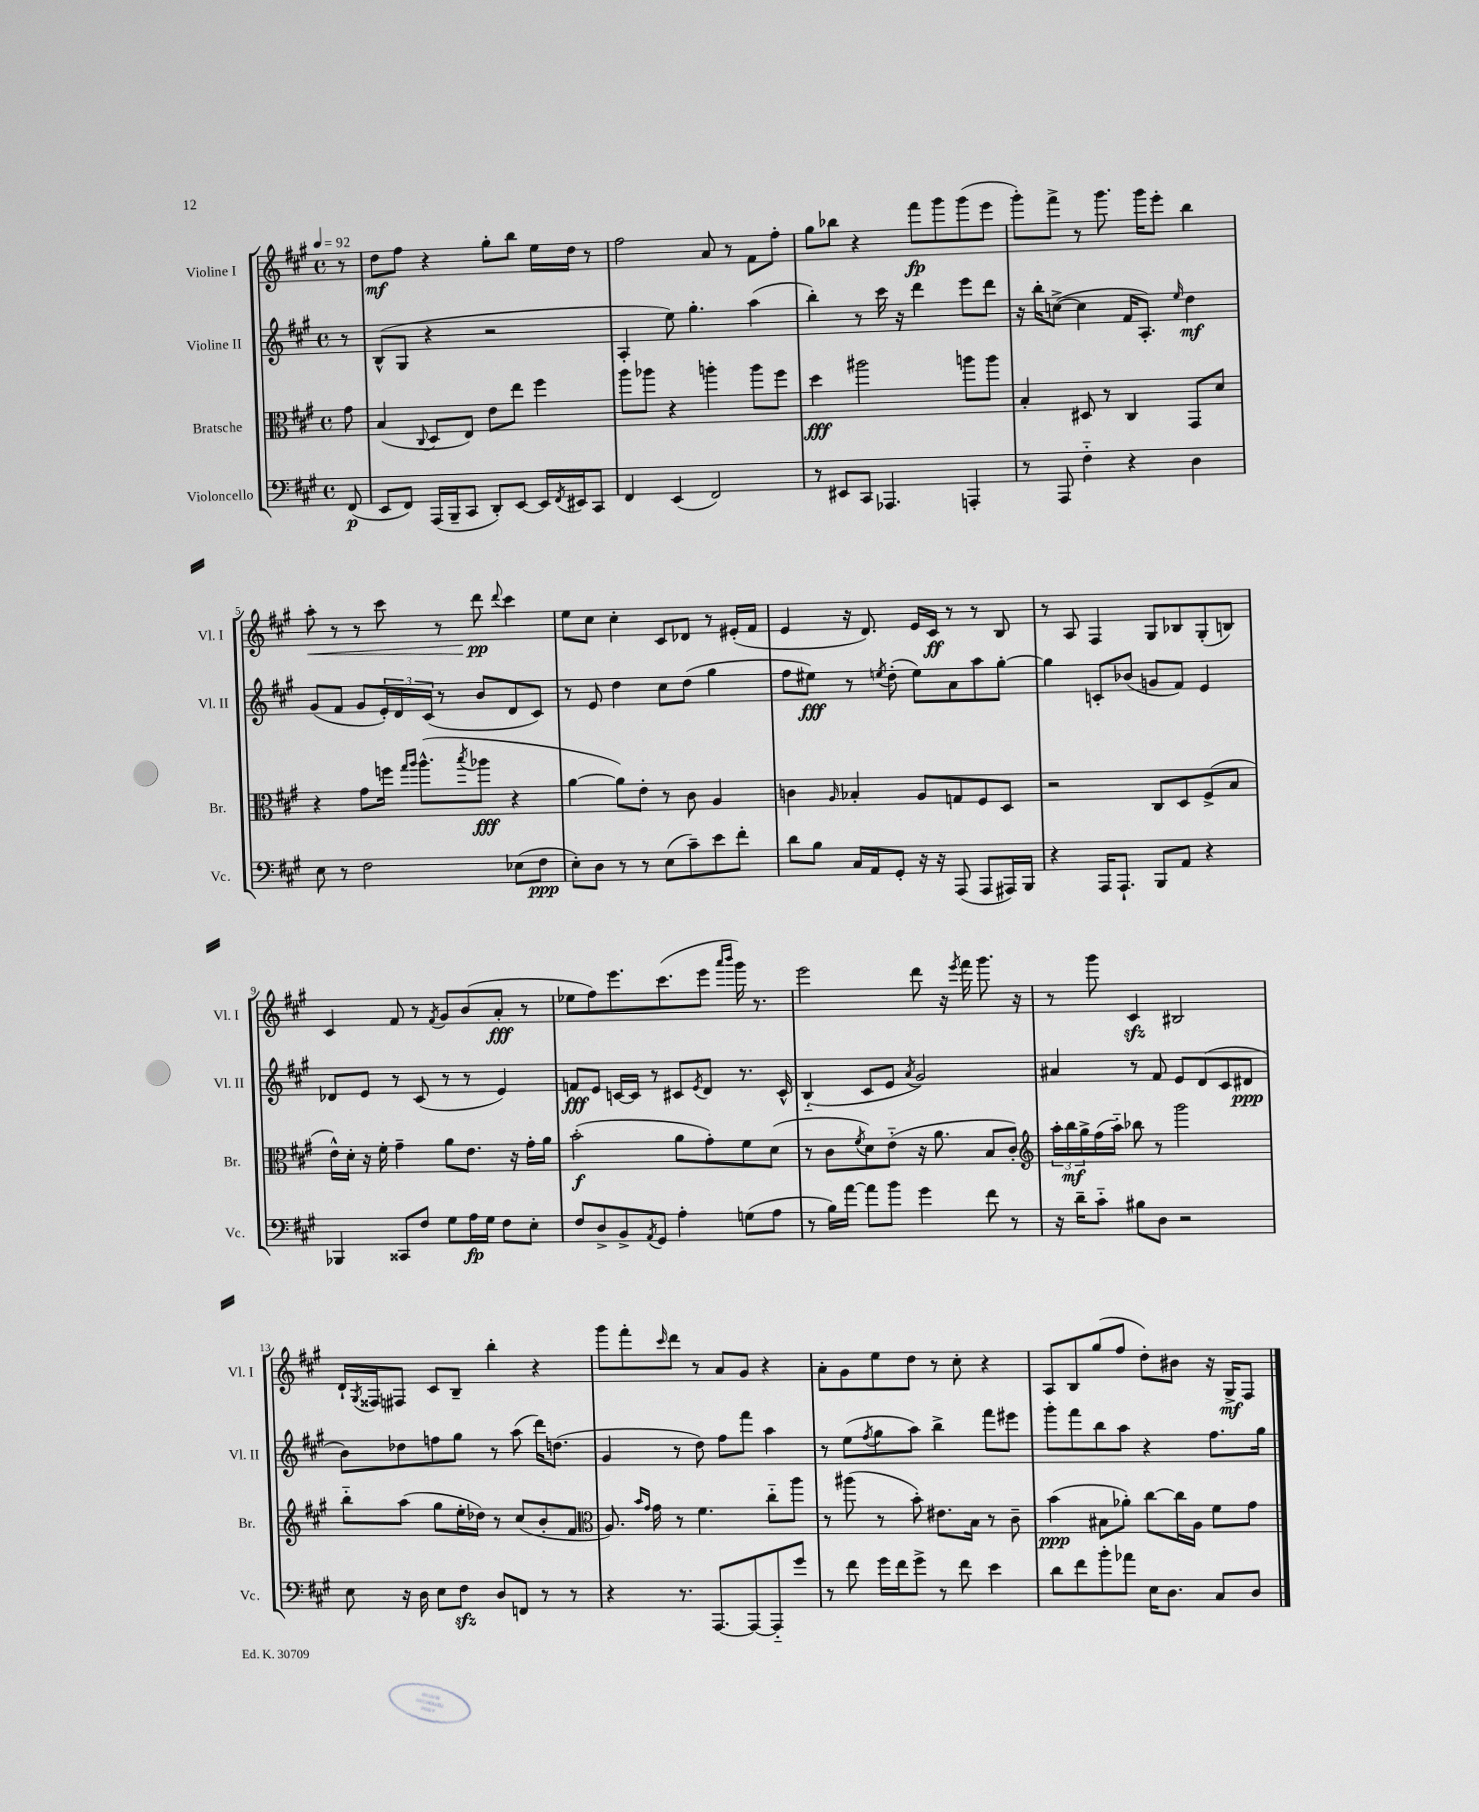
<<
\new StaffGroup <<
\new Staff = "s0" \with { instrumentName = "Violine I" shortInstrumentName = "Vl. I" } {
    \clef treble \key a \major \defaultTimeSignature \time 4/4 \partial 8 \tempo 4 = 92
    r8 |
    d''8\mf fis''8 r4 gis''8-. b''8 e''16 d''16 r8 |
    fis''2 a'8 r8 fis'8 fis''8-. |
    gis''8 bes''8 r4 fis'''8\fp gis'''8 gis'''8( e'''8 |
    gis'''8-.) fis'''8-> r8 gis'''8. gis'''16 e'''8-. b''4 |
    a''8-.\< r8 r8 cis'''8 r8 d'''8\pp\! \appoggiatura { d'''8 } cis'''4 |
    e''8 cis''8 cis''4-. cis'8 des'8 r8 eis'16-.( fis'16 |
    e'4 r16 d'8.) e'16 cis'16\ff r8 r8 b8 |
    r8 a8 fis4 gis8 bes8 gis8-.( b8) |
    cis'4 fis'8 r8 \acciaccatura { fis'8 } gis'8 b'8( a'8-.\fff r8 |
    ees''8 fis''8) e'''8. cis'''8.( e'''8 \grace { a'''16 b'''16 } gis'''16) r8. |
    e'''2 d'''8 r16 \acciaccatura { e'''8 } fis'''16 gis'''8. r16 |
    r8 gis'''8 cis'4\sfz bis2 |
    d'16-! \acciaccatura { gis8 } fisis16 fis8 cis'8 b8-- b''4-. r4 |
    gis'''8 fis'''8-. \grace { cis'''16 } d'''8 r8 a'8 gis'8 r4 |
    a'8-. gis'8 e''8 d''8 r8 cis''8-. r4 |
    a8 b8 gis''8( fis''8 d''8-.) bis'8 r16 gis16->\mf fis8 \bar "|." |
}
\new Staff = "s1" \with { instrumentName = "Violine II" shortInstrumentName = "Vl. II" } {
    \clef treble \key a \major \defaultTimeSignature \time 4/4 \partial 8
    r8 |
    b8-^( gis8 r4 r2 |
    a4-. e''8) gis''4.-. a''4( |
    b''4-.) r8 cis'''16 r16 d'''4 e'''8 d'''8 |
    r16 b''16-. c''8~->( c''4 fis'16 a8.-.) \grace { e''16 } d''4\mf |
    gis'8( fis'8 gis'8 \tuplet 3/2 { e'16-.) d'16 cis'16( } r8 b'8 d'8 cis'8) |
    r8 e'8 d''4 cis''8 d''8( gis''4 |
    fis''8 eis''8\fff) r8 \acciaccatura { e''8 } d''8-.( e''8) a'8 a''8 gis''8~-. |
    gis''4 c'8-. bes'8( g'8 fis'8) e'4 |
    des'8 e'8 r8 cis'8( r8 r8 e'4) |
    f'8\fff e'8 c'16~ c'16 r8 cis'8 \acciaccatura { e'8 } d'8 r8. cis'16-^ |
    b4-_( cis'8 e'8 \acciaccatura { a'8 } gis'2) |
    ais'4 r8 fis'8 e'8 d'8( cis'8 dis'8\ppp |
    b'8) des''8 f''8 gis''8 r8 a''8( d'''16) d''8.( |
    gis'4 r8 d''8) fis''8 fis'''8 a''4 |
    r8 e''8( \acciaccatura { fis''8 } gis''8 a''8) b''4-> fis'''8 eis'''8 |
    gis'''8-. fis'''8 b''8 a''8 r4 fis''8. gis''16 \bar "|." |
}
\new Staff = "s2" \with { instrumentName = "Bratsche" shortInstrumentName = "Br." } {
    \clef alto \key a \major \defaultTimeSignature \time 4/4 \partial 8
    gis'8 |
    b4( \appoggiatura { cis8 } d8 e8) e'8 e''8 fis''4 |
    a''8 aes''8 r4 a''4-. a''8 fis''8 |
    d''4\fff ais''2 a''8 a''8 |
    b4-. dis8 r8 cis4 gis,8 d'8 |
    r4 gis'8 f''16 \grace { gis''16 a''16 } a''8.-^( \acciaccatura { b''8 } aes''8\fff r4 |
    a'4~ a'8) e'8-. r8 cis'8 a4 |
    c'4 \grace { a16 } bes4-. a8 g8 fis8 d8 |
    r2 cis8 d8 fis8->( b8 |
    e'16-^) d'16-. r16 fis'16-. gis'4-- a'8 e'8. r16 gis'16-. a'16 |
    b'2-.\f( a'8 gis'8-.) fis'8 d'8( |
    r8 cis'8 \acciaccatura { fis'8 } d'8) e'8-_( r16 a'8. b8 cis'8-.) |
    \clef treble \tuplet 3/2 { a''16-. b''16\mf gis''16-> } fis''16( a''16-_) bes''8 r8 gis'''2 |
    b''8-_ a''8( gis''8 e''16-. des''16) r8 cis''8( b'8-. fis'8 |
    \clef alto a8.) \grace { b'16 gis'16 } gis'16 r8 fis'4. cis''8-_ a''8 |
    r8 ais''8( r8 b'8-.) eis'8. b16 r8 cis'8-- |
    b'4\ppp( bis8 aes'8-.) cis''8~ cis''16 a16 fis'8 gis'8 \bar "|." |
}
\new Staff = "s3" \with { instrumentName = "Violoncello" shortInstrumentName = "Vc." } {
    \clef bass \key a \major \defaultTimeSignature \time 4/4 \partial 8
    fis,8\p( |
    e,8 fis,8) a,,16( b,,16-- cis,8 d,8-.) e,8~ e,16 \acciaccatura { fis,8 } eis,16 cis,8 |
    fis,4 e,4( fis,2) |
    r8 eis,8 cis,8 aes,,4. a,,4-. |
    r8 a,,8 fis4-_ r4 d4 |
    e8 r8 fis2 ees8( fis8\ppp |
    e8-.) d8 r8 r8 e8( cis'8--) e'8 fis'8-. |
    d'8 b8 cis16 a,16 gis,8-. r16 r16 a,,8( a,,8 ais,,16) b,,16 |
    r4 a,,16 a,,8.-! b,,8 a,8 r4 |
    bes,,4 cisis,8 fis8 gis8 a16\fp gis16 fis8 e8-. |
    fis8 d8-> b,8-> \acciaccatura { a,8 } gis,8 a4-. g8( a8 |
    r8 b16) a'16~ a'8 b'8 gis'4 fis'8 r8 |
    r16 d'16-- cis'8-_ bis8 d8 r2 |
    e8 r16 d16 e8 fis8\sfz d8 f,8 r8 r8 |
    r4 r8. a,,8.~ a,,8~ a,,8-_ gis'8 |
    r8 fis'8 gis'16 fis'16 gis'8-> r8 fis'8 e'4 |
    d'8 fis'8 b'8-. aes'8 e16 d8. cis8 d8 \bar "|." |
}
>>
>>
